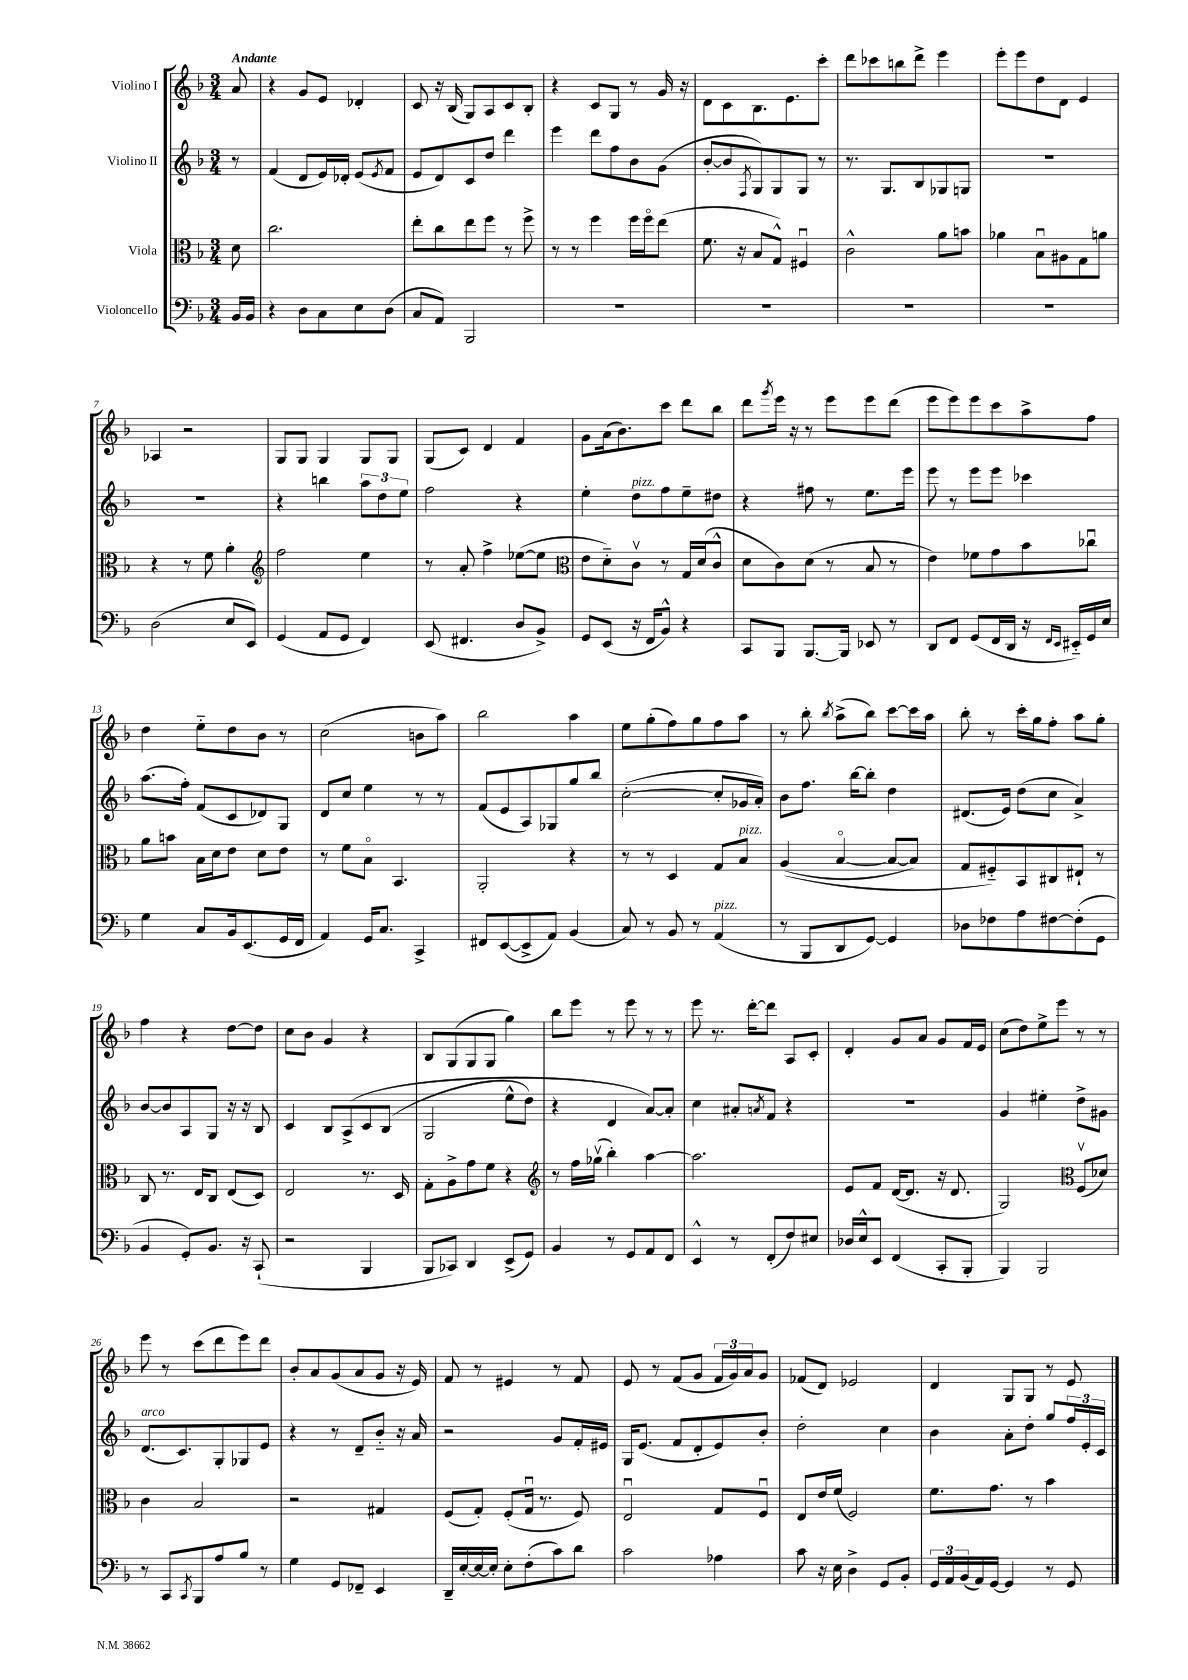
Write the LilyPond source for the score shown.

<<
\new StaffGroup <<
\new Staff = "s0" \with { instrumentName = "Violino I" } {
    \clef treble \key f \major \numericTimeSignature \time 3/4 \partial 8 \tempo "Andante"
    a'8 |
    r4 g'8 e'8 des'4-. |
    c'8 r16 bes16( g8) a8 c'8 bes8-. |
    r4 c'8 g8 r8 g'16 r16 |
    d'8 c'8 bes8. e'8. c'''8-. |
    d'''8 ces'''8 b''8 d'''8-> e'''4 |
    e'''8-. e'''8 d''8 d'8 e'4 |
    aes4 r2 |
    g8 g8 g4 g8 g8 |
    g8( c'8) d'4 f'4 |
    g'8 a'16( bes'8.) c'''8 d'''8 bes''8 |
    d'''8 \acciaccatura { g'''8 } e'''16 r16 r8 e'''8 e'''8 d'''8( |
    e'''8 e'''8) e'''8 c'''8 a''8-> f''8 |
    d''4 e''8-_ d''8 bes'8 r8 |
    c''2( b'8 a''8) |
    bes''2 a''4 |
    e''8 g''8-.( f''8) g''8 f''8 a''8 |
    r8 bes''8-. \acciaccatura { bes''8 } a''8->( bes''8) c'''8~ c'''16 a''16 |
    bes''8-. r8 c'''16-. g''16 f''8-. a''8 g''8-. |
    f''4 r4 d''8~ d''8 |
    c''8 bes'8 g'4 r4 |
    bes8 g8( g8 g8 g''4) |
    bes''8 e'''8 r8 e'''8 r8 r8 |
    e'''8 r8. d'''16~-. d'''8 a8 c'8-. |
    d'4-. g'8 a'8 g'8 f'16 e'16 |
    c''8( d''8) e''8-> e'''8 r8 r8 |
    e'''8 r8 c'''8( d'''8 e'''8) d'''8 |
    bes'8-. a'8 g'8( a'8 g'8 r16 e'16) |
    f'8 r8 eis'4 r8 f'8 |
    e'8 r8 f'8( g'8 \tuplet 3/2 { f'16 g'16) a'16 } g'8 |
    fes'8( d'8) ees'2 |
    d'4 g8 g8 r8 e'8 \bar "|." |
}
\new Staff = "s1" \with { instrumentName = "Violino II" } {
    \clef treble \key f \major \numericTimeSignature \time 3/4 \partial 8
    r8 |
    f'4( d'8 e'16) des'16-. e'8( \acciaccatura { e'8 } f'8 |
    e'8 d'8) c'8 d''8 d'''4 |
    e'''4 d'''8 f''8 bes'8 g'8( |
    bes'8~-. bes'8 \acciaccatura { f8 } g8) g8 g8 r8 |
    r8. g8. bes8 ges8 g8 |
    R2. |
    R2. |
    r4 b''4 \tuplet 3/2 { a''8 d''8 e''8 } |
    f''2 r4 |
    e''4-. d''8^\markup { \italic "pizz." } f''8 e''8-- dis''8 |
    r4 fis''8 r8 e''8. e'''16 |
    e'''8 r8 e'''8 e'''8 ces'''4 |
    a''8.( f''16-.) f'8( c'8 des'8) g8 |
    d'8 c''8 e''4 r8 r8 |
    f'8( e'8 a8) ges8 g''8 bes''8 |
    c''2~-.( c''8-. ges'16 a'16-.) |
    bes'8 f''8. bes''16~ bes''8-. d''4 |
    dis'8.( e'16) d''8( c''8 a'4->) |
    bes'8~ bes'8 a8 g8 r16 r16 bes8 |
    c'4 bes8 a8->\( c'8 bes8( |
    g2 e''8-^ d''8) |
    r4 d'4 a'8~\) a'8-. |
    c''4 ais'8-. \acciaccatura { a'8 } f'8 r4 |
    R2. |
    g'4 eis''4-. d''8-> gis'8 |
    d'8.^\markup { \italic "arco" }( c'8.) g8-. ges8 e'8 |
    r4 r8 d'8-- bes'8-_ r16 a'16 |
    r2 g'8 f'16-. eis'16 |
    g16 e'8.( f'8 d'8-. e'8) bes'8-. |
    d''2-. c''4 |
    bes'4 a'8-. d''8-. g''8 \tuplet 3/2 { f''16 e'16-. c'16 } \bar "|." |
}
\new Staff = "s2" \with { instrumentName = "Viola" } {
    \clef alto \key f \major \numericTimeSignature \time 3/4 \partial 8
    d'8 |
    c''2. |
    e''8-. c''8 e''8 f''8 r8 f''8-> |
    r8 r8 f''4 f''16 f''16\flageolet e''8( |
    f'8. r16 bes8 g8-^) fis4\downbow |
    c'2-^ a'8 b'8 |
    aes'4 bes8\downbow ais8 g8 a'8 |
    r4 r8 f'8 a'4-. |
    \clef treble f''2 e''4 |
    r8 a'8-. f''4-> ees''8~( ees''8 |
    \clef alto e'8 d'8-_) c'8\upbow r8 g16 d'16( c'8-^ |
    d'8 c'8) d'8( r8 bes8 r8 |
    e'4) fes'8 g'8 bes'8 ces''8\downbow |
    a'8 b'8 bes16 d'16 e'8 d'8 e'8 |
    r8 f'8 bes8\flageolet bes,4. |
    a,2-. r4 |
    r8 r8 d4 g8 bes8^\markup { \italic "pizz." } |
    a4(\( bes4~\flageolet bes8~ bes8) |
    g8 fis8-_\) bes,8 cis8 eis8-! r8 |
    c8 r8. e16 c8 e8( d8) |
    e2 r8. d16 |
    g8-. a8-> g'8 f'8 r4 |
    \clef treble r8 f''16 ges''16\upbow( bes''4-.) a''4~ |
    a''2. |
    e'8 f'8 d'16~( d'8. r16 d'8. |
    g2) \clef alto f8\upbow( des'8) |
    c'4 bes2 |
    r2 gis4 |
    f8( g8-.) f8-.( g16\downbow r8. f8) |
    e2\downbow g8 f8\downbow |
    e8 e'16 f'16( f2) |
    f'8. g'8. r8 bes'4 \bar "|." |
}
\new Staff = "s3" \with { instrumentName = "Violoncello" } {
    \clef bass \key f \major \numericTimeSignature \time 3/4 \partial 8
    bes,16 bes,16 |
    r4 d8 c8 e8 d8( |
    c8 a,8) bes,,2 |
    R2. |
    R2. |
    R2. |
    R2. |
    d2( e8 e,8) |
    g,4( a,8 g,8 f,4) |
    e,8( fis,4. d8 bes,8->) |
    g,8 e,8( r16 f,16 bes,8-^) r4 |
    c,8 bes,,8 bes,,8.~ bes,,16 ees,8 r8 |
    d,8 f,8 g,8( f,16 d,16 r16 \grace { f,16 e,16 } eis,16-_) g,16 e16 |
    g4 c8 bes,16 e,8.( g,16 f,16 |
    a,4) g,16 c8. c,4-> |
    fis,8 e,8~( e,8-> a,8) bes,4( |
    c8) r8 bes,8 r8 a,4^\markup { \italic "pizz." }( |
    r8 bes,,8 d,8 g,8~) g,4 |
    des8 fes8 a8 fis8~ fis8-.( g,8 |
    bes,4 g,8-.) bes,8. r16 c,8-!( |
    r2 bes,,4 |
    bes,,8 ces,8) d,4 e,8->( g,8) |
    bes,4 r8 g,8 a,8 f,8 |
    e,4-^ r8 f,8-.( f8) eis8 |
    des16 e16-^ e,8 f,4( c,8-. bes,,8-. |
    bes,,4) bes,,2 |
    r8 c,8 \acciaccatura { c,8 } bes,,8 a8 bes8 r8 |
    g4 g,8 fes,8-- e,4 |
    d,16-- e16~-. e16~ e16-. e8-. f8-.( c'8) d'8 |
    c'2 aes4 |
    c'8 r16 e16 d4-> g,8 bes,8-. |
    \tuplet 3/2 { g,16 a,16 bes,16( } a,16) g,16~ g,4 r8 g,8 \bar "|." |
}
>>
>>
